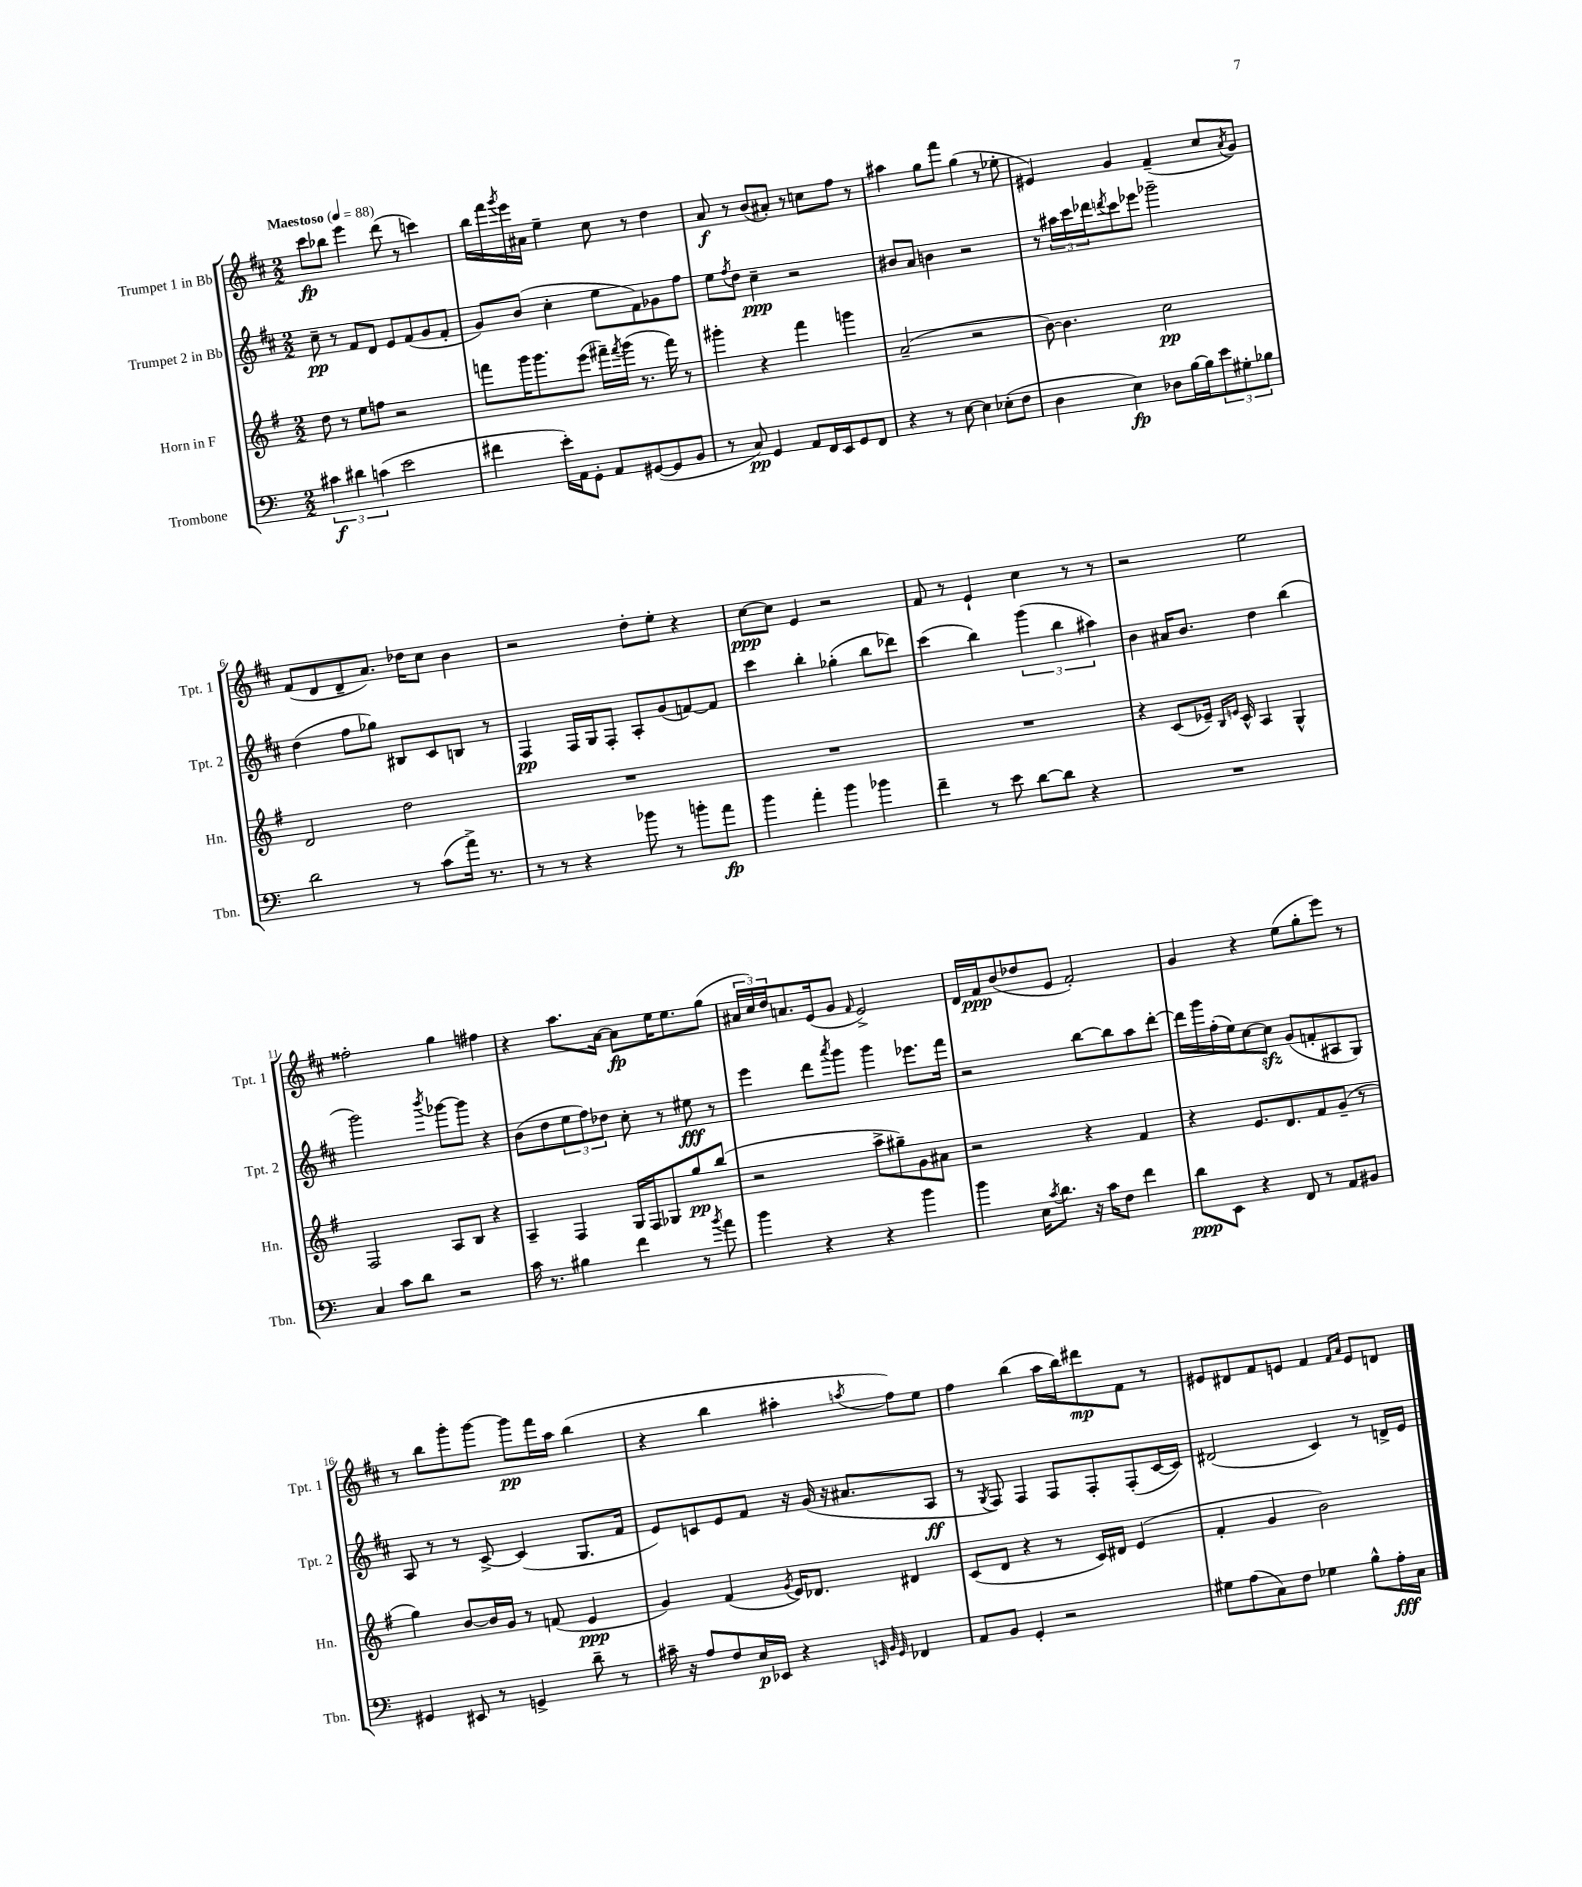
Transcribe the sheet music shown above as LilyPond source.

<<
\new StaffGroup <<
\new Staff = "s0" \with { instrumentName = "Trumpet 1 in Bb" shortInstrumentName = "Tpt. 1" } {
    \clef treble \key d \major \numericTimeSignature \time 2/2 \tempo "Maestoso" 4 = 88
    cis'''8\fp bes''8 e'''4 d'''8( r8 c'''4) |
    b''16 fis'''16 \acciaccatura { g'''8 } e'''16 ais'16 e''4-- cis''8 r8 d''4 |
    a'8\f r8 b'8( ais'8-.) r8 c''8 fis''8 r8 |
    ais''4 g''8 fis'''8 g''4( r8 ees''8-. |
    eis'4) g'4 fis'4--( cis''8 \acciaccatura { a'8 } g'8) |
    fis'8( d'8 d'8-- a'8.) des''16 cis''8 b'4 |
    r2 d''8-. e''8-. r4 |
    cis''8~\ppp cis''8 e'4 r2 |
    fis'8 r8 e'4-! cis''4 r8 r8 |
    r2 e''2 |
    fisis''2-. g''4 fis''4 |
    r4 a''8. a'16~ a'8\fp e''16 e''8. g''8( |
    \tuplet 3/2 { ais'16 cis''16) d''16 } a'8. e'16( g'8 \grace { fis'16 } e'2->) |
    d'16 fis'16\ppp b'8( des''8 e'8 fis'2-.) |
    g'4 r4 e''8( g''8-. e'''8) r8 |
    r8 b''8 g'''8-. g'''8~ g'''8\pp fis'''16 a''16 b''4( |
    r4 b''4 ais''4-. \acciaccatura { a''8 } fis''8) e''8 |
    fis''4 b''4( a''16 b''16) dis'''8\mp fis'8 r8 |
    eis'8 dis'8 fis'8 e'8 fis'4 \grace { fis'16 a'16 } e'8 d'8 \bar "|." |
}
\new Staff = "s1" \with { instrumentName = "Trumpet 2 in Bb" shortInstrumentName = "Tpt. 2" } {
    \clef treble \key d \major \numericTimeSignature \time 2/2
    cis''8--\pp r8 fis'8 d'8 e'8 fis'8( g'8 fis'8-. |
    g'8) b'8( cis''4-. e''8 fis'8) ges'8 fis''8 |
    e''8 \acciaccatura { fis''8 } d''8 cis''4--\ppp r2 |
    bis'8 a'8 b'4 r2 |
    r8 \tuplet 3/2 { ais''16 cis'''16 des'''16 } \acciaccatura { d'''8 } cis'''8 ees'''8 ges'''2-- |
    d''4( fis''8 ges''8) bis8 cis'8 b8 r8 |
    fis4\pp fis16 g16 fis8-. a8-. g'8( f'8~) f'8 |
    cis'''4 b''4-. ges''4-.( b''8 des'''8) |
    cis'''4( b''4) \tuplet 3/2 { g'''4( b''4 ais''4) } |
    b'4 ais'16 b'8. d''4 b''4( |
    g'''2) \acciaccatura { b'''8 } ges'''8~ ges'''8 r4 |
    b'8( d''8 \tuplet 3/2 { e''8 fis''8) des''8 } cis''8-. r8 eis''8\fff r8 |
    e'''4 d'''8 \acciaccatura { a'''8 } g'''8 g'''4 ees'''8. fis'''16 |
    r2 b''8~ b''8 a''8 d'''8~-. |
    d'''16 g'''16 fis''16-.( e''16) cis''8~ cis''8\sfz g'8( f'8-. ais8 g8) |
    a8 r8 r8 cis'8~-> cis'4( g8. fis'16 |
    e'8) c'8 e'8 fis'8 r16 g'16( r16 ais'8. a8\ff |
    r8 \acciaccatura { g8 } fis8) fis4 fis8 fis8-. fis8-.( cis'16~ cis'16) |
    dis'2( cis'4) r8 d'16-> e'16 \bar "|." |
}
\new Staff = "s2" \with { instrumentName = "Horn in F" shortInstrumentName = "Hn." } {
    \clef treble \key g \major \numericTimeSignature \time 2/2
    d''8 r8 e''8 f''8 r2 |
    f'''8 g'''16 g'''8. e'''8( fis'''16--) \acciaccatura { fis'''8 } g'''16( r8. fis'''16) r8 |
    gis'''4-. r4 fis'''4 g'''4 |
    a'2--( r2 |
    b'8~) b'4. c''2\pp |
    d'2 d''2 |
    R1 |
    R1 |
    R1 |
    r4 c'8( ees'16--) \grace { b16 e'16 } c'16-^ a4 g4-^ |
    fis2 a8 b8 r4 |
    a4-- fis4 g16 fis16 ges8 g''8\pp b''8( |
    r2 a''8-> gis''8--) g'8 ais'8 |
    r2 r4 fis'4 |
    r4 e'8. d'8. fis'8 g'8--( r8 |
    g''4) b'8~ b'16 g'16 r8 f'8( e'4\ppp |
    g'4) fis'4( \acciaccatura { g'8 } e'16) des'8. dis'4 |
    c'8( d'8 r4 r8 c'16) dis'16 e'4( |
    fis'4-. g'4 b'2) \bar "|." |
}
\new Staff = "s3" \with { instrumentName = "Trombone" shortInstrumentName = "Tbn." } {
    \clef bass \key c \major \numericTimeSignature \time 2/2
    \tuplet 3/2 { cis'4\f dis'4 c'4( } e'2 |
    fis'4 e'16-.) a,16 g,8-. a,8 gis,8~( gis,8 b,8 |
    r8 c8\pp) g,4 a,8 f,16 e,16 g,8 f,8 |
    r4 r8 e8~ e4 ees8-.( f8 |
    d4 e4\fp) des8 b16~ b16 \tuplet 3/2 { e'8 gis8-. bes8 } |
    d'2 r8 c'8( a'16->) r8. |
    r8 r8 r4 bes'8 r8 b'8-. a'8\fp |
    b'4 a'4-. b'4 bes'4 |
    f'4-- r8 e'8 d'8~ d'8 r4 |
    R1 |
    c4 c'8 d'8 r2 |
    c'16 r8. bis4 f'4 r8 \acciaccatura { b'8 } a'8 |
    b'4 r4 r4 b'4 |
    b'4 e16 \acciaccatura { c'8 } d'8. r16 c'16 f8 f'4 |
    d'8\ppp e,8 r4 f,8 r8 a,8 bis,8 |
    gis,4 eis,8 r8 g,4-> d'8-- r8 |
    cis'16-- r16 a8 f8 e16\p ees,16 r4 \grace { e,32 b,32 g,32 } fes,4 |
    a,8 b,8 g,4-. r2 |
    gis8 a8( c8) f8 ges4 b8-^ a16-.\fff c16 \bar "|." |
}
>>
>>
